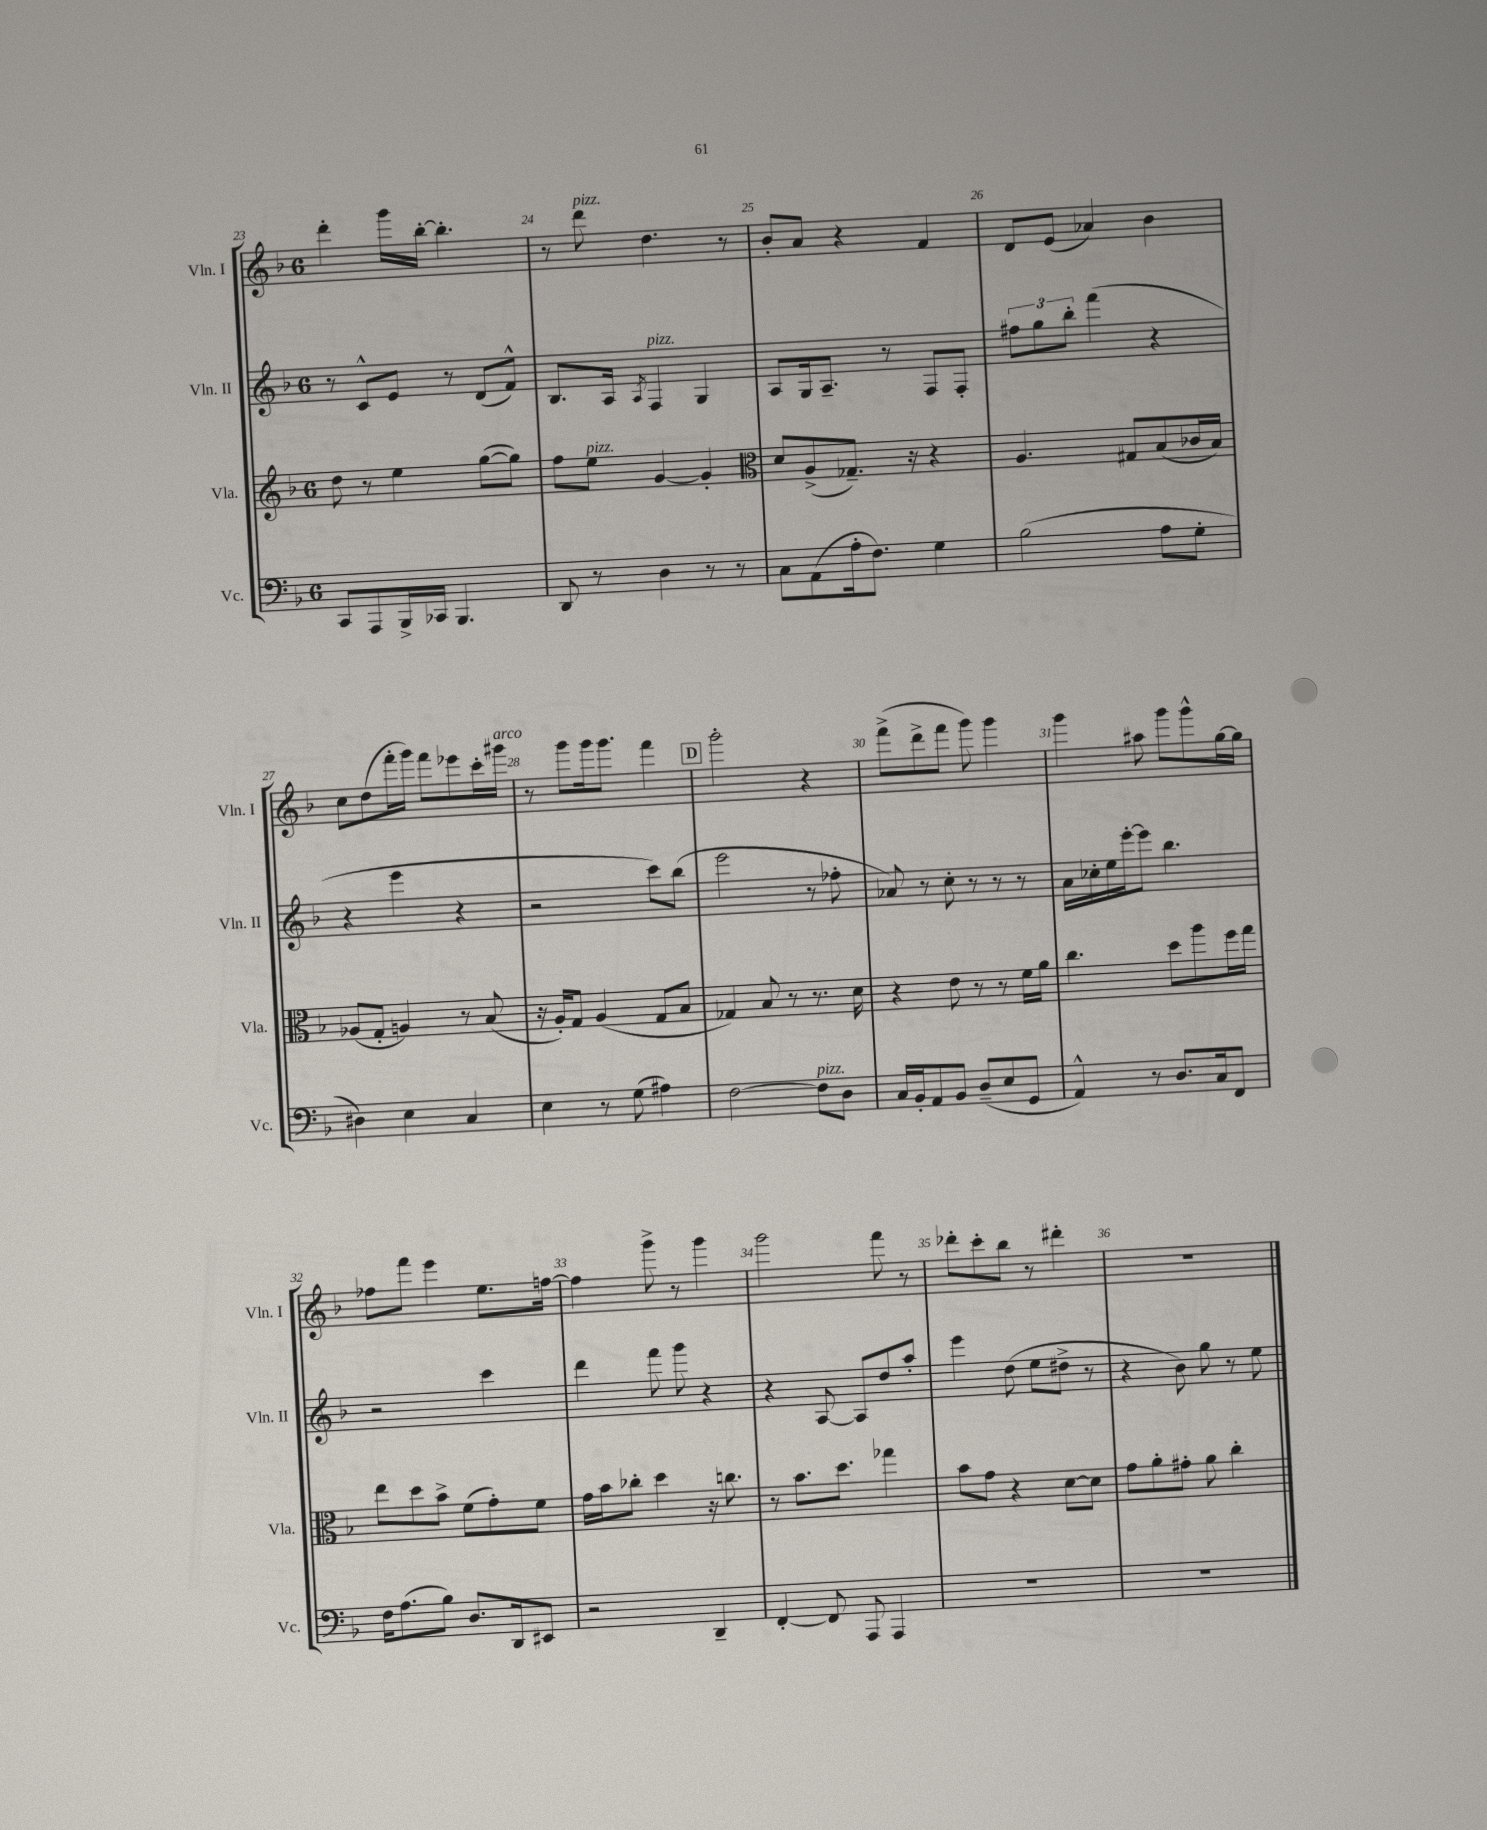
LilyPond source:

<<
\new StaffGroup <<
\new Staff = "s0" \with { instrumentName = "Vln. I" shortInstrumentName = "Vln. I" } {
    \clef treble \key f \major \once \override Staff.TimeSignature.style = #'single-digit \time 6/8
    d'''4-. g'''16 bes''16~-. bes''4.-. |
    r8 d'''8^\markup { \italic "pizz." } d''4. r8 |
    bes'8-. a'8 r4 f'4 |
    d'8 e'8( aes'4) bes'4 |
    c''8 d''8( f'''16-. g'''16) f'''8 ees'''8 c'''16-. gis'''16^\markup { \italic "arco" } |
    r8 g'''8 g'''16 g'''8. f'''4 |
    \mark \markup { \box "D" } g'''2-. r4 |
    f'''8->( d'''8-> f'''8 g'''8) g'''4 |
    g'''4 ais''8 g'''8 g'''8-^ g''16~ g''16 |
    fes''8 f'''8 e'''4 e''8. f''16~ |
    f''4 g'''8-> r8 g'''4 |
    g'''2 f'''8 r8 |
    des'''8-. c'''8-. bes''8 r8 dis'''4-. |
    R2. \bar "|." |
}
\new Staff = "s1" \with { instrumentName = "Vln. II" shortInstrumentName = "Vln. II" } {
    \clef treble \key f \major \once \override Staff.TimeSignature.style = #'single-digit \time 6/8
    r8 c'8-^ e'8 r8 d'8( f'8-^) |
    bes8. a16 \acciaccatura { a8 } f4^\markup { \italic "pizz." } g4 |
    a8 g16 a8.-- r8 f8 f8-. |
    \tuplet 3/2 { fis''8 g''8 bes''8-. } f'''4( r4 |
    r4 e'''4 r4 |
    r2 c'''8) bes''8( |
    \mark \markup { \box "D" } e'''2 r8 fes''8-. |
    aes'8) r8 c''8-. r8 r8 r8 |
    a'16 ces''16-. e''16 e'''16~-. e'''8 bes''4. |
    r2 c'''4 |
    d'''4 f'''8 g'''8 r4 |
    r4 a8~ a8 d''8 a''8-. |
    e'''4 d''8( e''8 dis''8-> r8 |
    r4 bes'8) g''8 r8 e''8 \bar "|." |
}
\new Staff = "s2" \with { instrumentName = "Vla." shortInstrumentName = "Vla." } {
    \clef treble \key f \major \once \override Staff.TimeSignature.style = #'single-digit \time 6/8
    d''8 r8 e''4 g''8~( g''8) |
    f''8 e''8^\markup { \italic "pizz." } g'4~ g'4-. |
    \clef alto d'8 a8->( ges8.--) r16 r4 |
    a4. gis8 bes8( ces'16 bes16) |
    aes8( g8-. a4) r8 bes8( |
    r16 a16-.) g8 a4( g8 bes8 |
    \mark \markup { \box "D" } ges4) bes8 r8 r8. d'16 |
    r4 e'8 r8 r8 f'16 a'16 |
    c''4. d''8 a''8 f''16 g''16 |
    e''8 d''8 bes'8-> f'8( g'8-.) f'8 |
    g'16 bes'16 ces''8-. d''4 r16 c''8. |
    r8 bes'8. d''8. ges''4 |
    bes'8 g'8 r4 d'8~ d'8 |
    g'8 a'8-. gis'8-. a'8 c''4-. \bar "|." |
}
\new Staff = "s3" \with { instrumentName = "Vc." shortInstrumentName = "Vc." } {
    \clef bass \key f \major \once \override Staff.TimeSignature.style = #'single-digit \time 6/8
    c,8 a,,8 bes,,16-> ces,16 bes,,4. |
    d,8 r8 d4 r8 r8 |
    c8 a,8( a16-. f8.) g4 |
    bes2( a8 g8-. |
    dis4) e4 c4 |
    e4 r8 g8( ais4) |
    \mark \markup { \box "D" } f2~ f8^\markup { \italic "pizz." } d8 |
    c16 bes,16-. a,8 bes,8 d8--( e8 g,8 |
    a,4-^) r8 d8. c16 f,8 |
    f16 a8.( bes8) d8. d,16 eis,8 |
    r2 d,4-- |
    f,4~-. f,8 a,,8 a,,4 |
    R2. |
    R2. \bar "|." |
}
>>
>>
\layout { \context { \Score currentBarNumber = #23 \override BarNumber.break-visibility = ##(#f #t #t) barNumberVisibility = #all-bar-numbers-visible } }
